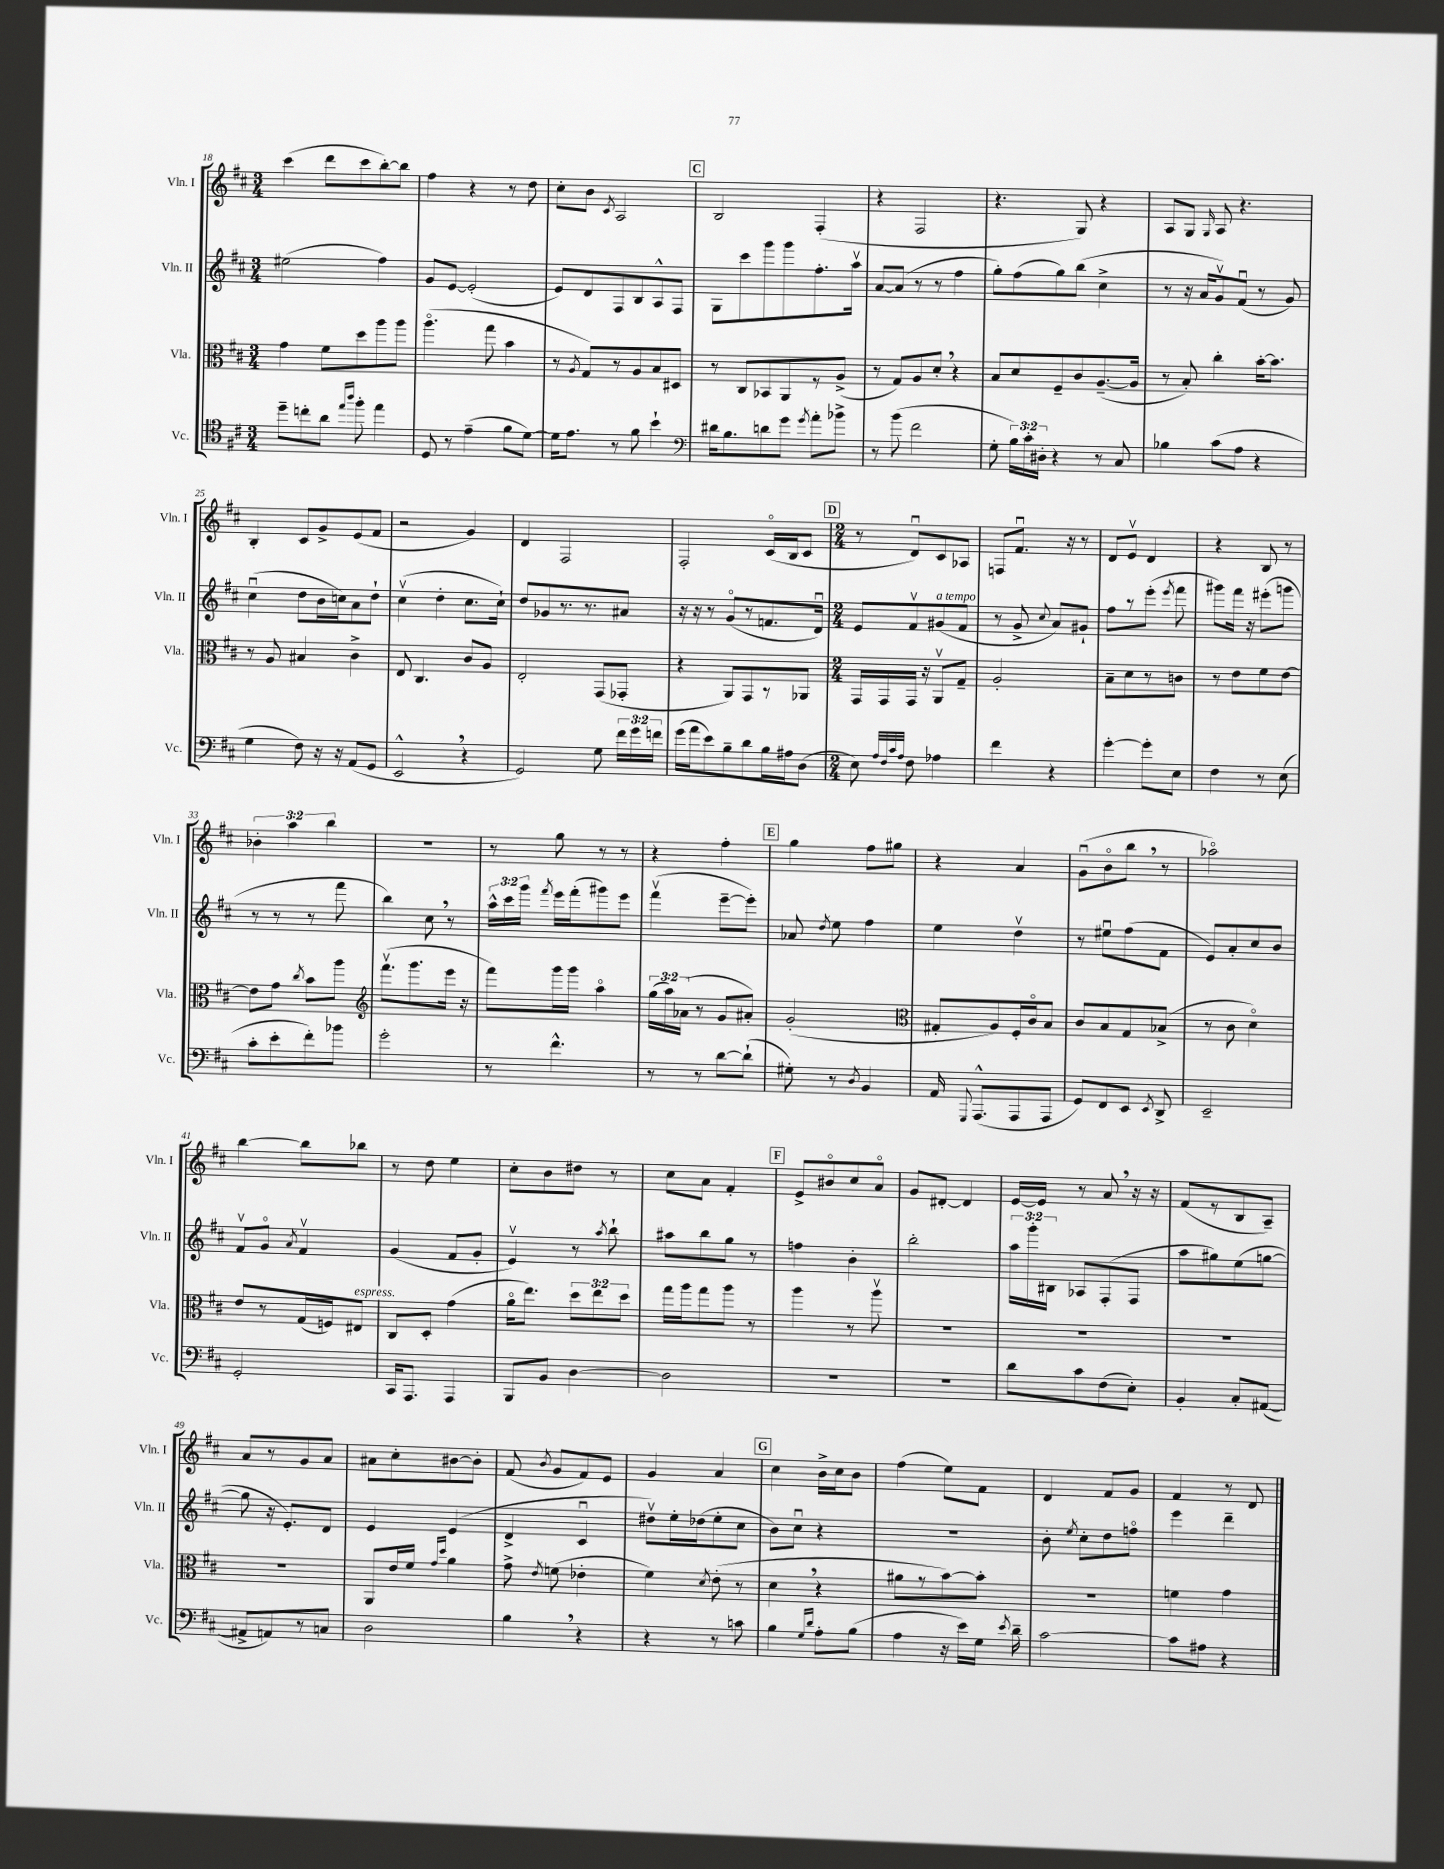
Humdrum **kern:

**kern	**kern	**kern	**kern
*part4	*part3	*part2	*part1
*staff4	*staff3	*staff2	*staff1
*I"Vc.	*I"Vla.	*I"Vln. II	*I"Vln. I
*I'Vc.	*I'Vla.	*I'Vln. II	*I'Vln. I
*clefC4	*clefC3	*clefG2	*clefG2
*k[f#c#]	*k[f#c#]	*k[f#c#]	*k[f#c#]
*M3/4	*M3/4	*M3/4	*M3/4
=18	=18	=18	=18
8dd~\L	4g\	(2ee#X\	(4ccc#\
8ccn'\	.	.	.
8a\J	8f#\L	.	8ddd\L
16qqee/LL	.	.	.
16qqaa/JJ	.	.	.
8ff#'\	8dd\	.	8ccc#\
4ee\	8aa\	4ff#\)	[8bb'\)
.	8aa\J	.	8bb\J]
=19	=19	=19	=19
8D/	(4.aa\	8g/L	4ff#\
8r	.	[8e/J	.
(4e~\	.	(2e'/]	4r
.	8gg\	.	.
8f#\L	4b\	.	8r
[8d\J)	.	.	8dd\
=20	=20	=20	=20
16d\KL]	8r	8e/L)	8cc#'\L
8.e\J	.	.	.
.	8qA/	.	.
.	8G/L)	8d/	8b\J
.	.	.	8qc#/
8r	8r	8F#/	2A/
8f#\	8A/	8B/	.
4b`\	8B/	8A^^/	.
.	8D#X/J	8F#/J	.
!!LO:REH:place=s1:t=C
=21	=21	=21	=21
*clefF4	*	*	*
16d#X\KL	8r	8G\L	2B/
8.B\	.	.	.
.	8C#/L	8ccc#\	.
8dn\	8BB-X/	8ggg\	.
8g\J	8AA/	8ggg\	.
8qg/	.	.	.
8a'\L	8r	8.ff#'\	(4F#'/
8b-X^\J	(8A^/J	.	.
.	.	16aav\Jk	.
=22	=22	=22	=22
8r	8r	[8a/L	4r
(8b\	8G/L)	(8a/J]	.
2f#\	8A/	8r	2F#/
.	8d',/J	8r	.
.	4r	4ff#\	.
=23	=23	=23	=23
8G'\	8B/L	8gg'\L)	4.r
24B\LL)	8d/	(8ff#\	.
24c#'\	.	.	.
24D#X'\JJ	.	.	.
4r	8F#~/	8gg\)	.
.	8c#/	(8bb\J	8G/)
8r	([8.A~/	4cc#^\	4r
8C#/	.	.	.
.	16A/Jk]	.	.
=24	=24	=24	=24
4B-X\	8r	8r	8A/L
.	8B'/)	16r	8G/J
.	.	16a/KL	.
.	.	.	16qqG/
(8c#\L	4cc#'\	8gv/)	8A/
8A\J	.	(8f#u/J	4.r
4r	[16b'\KL	8r	.
.	8.b\J]	.	.
.	.	8g/)	.
!!LO:LB:g=z
=25	=25	=25	=25
4G\	8r	(4cc#u\	4B'/
.	8A/	.	.
8F#\)	4B#X/	8dd\L	8c#/L
16r	.	16b\L	8g^/
16r	.	16ccn\J)	.
(8AA/L	4c#^\	8a\	(8e/
8GG/J	.	8dd`\J	8f#/J
=26	=26	=26	=26
2EE^^,/	8E/	(4cc#v\	2r
.	4.C#/	.	.
.	.	4dd'\	.
4r	8c#/L	8.cc#\L	4g/)
.	8A/J	.	.
.	.	16cc#`\Jk)	.
=27	=27	=27	=27
2GG/)	2E'/	8dd/L	4d/
.	.	8g-X/	.
.	.	8.r	2F#/
.	.	8.r	.
8G\	(8GG/L	.	.
24f#\LL	8GG-X'/J	8a#X/J	.
24g\	.	.	.
24fn\JJ	.	.	.
=28	=28	=28	=28
(16g\LL	4r	16r	2F#'/
16a\J	.	16r	.
8e\)	.	8r	.
8B~\	8AA/L)	(8g/L	.
8d\	8GG/	8r	.
16B\L	8r	8.fn/	(16c#/LL
16A#X\J	.	.	16B/J
(8D\J	8AA-X/J	.	8c#/J
.	.	16du/Jk)	.
!!LO:REH:place=s1:t=D
=29	=29	=29	=29
*M2/4	*M2/4	*M2/4	*M2/4
8E\)	16GG/LL	8e/L	8r
.	16GG/	.	.
32qqA/LLL	.	.	.
32qqF#/	.	.	.
32qqc#/	.	.	.
32qqA/JJJ	.	.	.
8F#\	16GG/JJ	8f#v/	8du/L)
.	16r	.	.
!	!	!LO:TX:a:i:t=a tempo	!
4A-X\	8AAv/L	(8g#X/	8c#/
.	8G~/J	8f#/J	8A-X/J
=30	=30	=30	=30
4f#\	2A'/	8r	8Fn/L
.	.	8g^/	8.f#u/J
.	.	8qqcc#/	.
4r	.	8a/L)	.
.	.	.	16r
.	.	8g#X`/J	8r
=31	=31	=31	=31
[4g'\	8B~\L	8ff#\L	8d/L
.	8d\	8r	8ev/J
8g'\L]	8r	(8eee'\J	4d/
.	.	8qeee/	.
8E\J	8cn\J	8fff#\	.
=32	=32	=32	=32
4F#\	8r	8ggg#X\L)	4r
.	8e\L	16fff#\Jk	.
.	.	16r	.
8r	8f#\	(8eee#X'\L	8B/
(8E\	[8e\J	8gggn\J	8r
!!LO:LB:g=z
=33	=33	=33	=33
8c#'\L	8e\L]	8r	6b-X'\
8e'\	8g\J	8r	.
.	.	.	6aa\
.	8qcc#/	.	.
8f#'\)	8b\L	8r	.
.	.	.	6bb\
8b-X\J	8aa\J	8fff#\	.
=34	=34	=34	=34
*	*clefG2	*	*
2g'\	(8.fff#v\L	4bb\)	2r
.	8.ggg\	.	.
.	.	8cc#,\	.
.	16eee\Jk	8r	.
.	16r	.	.
=35	=35	=35	=35
8r	8fff#\L)	24aa^^\LL	8r
.	.	24ccc#\	.
.	.	24ggg\JJ	.
.	.	8qfff#/	.
4.f#^^\	16ggg\L	16eee\LL	8gg\
.	16ggg\JJ	(16fff#'\J	.
.	4aa\	8ggg#X\)	8r
.	.	8eee\J	8r
=36	=36	=36	=36
8r	(24gg\LL	(4fff#v\	4r
.	24aa\)	.	.
.	(24a-X\JJ	.	.
8r	8r	.	.
[8d\L	8g/L	[8eee~\L	4ff#'\
(8d`\J]	8a#X'/J)	8eee'\J])	.
!!LO:REH:place=s1:t=E
=37	=37	=37	=37
8G#X'\)	(2g'/	8a-X/	4gg\
.	.	8qdd/	.
8r	.	8ee\	.
8qD/	.	.	.
4BB/	.	4ff#\	8ff#\L
.	.	.	8gg#X\J
=38	=38	=38	=38
*	*clefC3	*	*
16AA/	8G#X'/L	4ee\	4r
8qqGGG/	.	.	.
(8.AAA^^/L	.	.	.
.	8A/)	.	.
8AAA/	16F#'/L	4ddv\	4a/
.	16c#/J	.	.
8AAA/J	8B/J	.	.
=39	=39	=39	=39
8GG/L)	8c#/L	8r	(8gu\L
8FF#/	8B/	8ee#Xu\L	8b\
8EE/J	8G/	(8ff#\	8bb,\J
8qEE/	.	.	.
8DD^/	(8B-X^/J	8f#\J	8r
=40	=40	=40	=40
2EE~/	8r	8e/L)	2aa-X\)
.	8c#\	8a'/	.
.	4d\)	8cc#/	.
.	.	8b/J	.
!!LO:LB:g=z
=41	=41	=41	=41
2GG'/	8e/L	8f#v/L	[4bb\
.	8r	8g/J	.
.	.	8qa/	.
.	(16G/L	4f#v/	8bb\L]
.	16Fn/J)	.	.
!	!LO:TX:a:i:t=espress.	!	!
.	8E#X/J	.	8bb-X\J
=42	=42	=42	=42
16CC#/KL	8C#/L	(4g/	8r
8.AAA/J	.	.	.
.	8D'/J	.	8dd\
4AAA/	(4g\	8f#/L	4ee\
.	.	8g'/J	.
=43	=43	=43	=43
8BBB/L	16a\KL	4ev/)	8cc#'\L
.	8.ee\J)	.	.
8BB/J	.	.	8b\
[4D\	12dd\L	8r	8dd#X\J
.	12ee\	.	.
.	.	8qaa/	.
.	.	8bb`\	8r
.	12dd\J	.	.
=44	=44	=44	=44
2D\]	16gg\LL	8aa#X\L	8cc#\L
.	16aa\J	.	.
.	8gg\	8bb\	8a\J
.	8aa\J	8gg\J	4f#'/
.	8r	8r	.
!!LO:REH:place=s1:t=F
=45	=45	=45	=45
2r	4aa\	4ffn\	8e^/L
.	.	.	8b#X/
.	8r	4b'\	8cc#/
.	8aav\	.	8a/J
=46	=46	=46	=46
2r	2r	2bb'\	8g/L
.	.	.	[8d#X'/J
.	.	.	4d#/]
=47	=47	=47	=47
8d\L	2r	24aa\LL	[16e/LL
.	.	24ggg'\	.
.	.	.	16e/JJ]
.	.	24B#X\JJ	.
8c#\	.	8A-X/L	8r
(8F#\	.	(8F#'/	8a,/
8E'\J)	.	8F#/J	16r
.	.	.	16r
=48	=48	=48	=48
4BB'/	2r	8aa\L	(8f#/L
.	.	8gg#X\)	8r
8C#'/L	.	(8ee\	8B/
([8AA#X/J	.	[8ggn\J	8A~/J)
!!LO:LB:g=z
=49	=49	=49	=49
8AA#X^/L]	2r	8gg\]	8a/L
8AAn/)	.	16r	8r
.	.	8.e'/L)	.
8r	.	.	8g/
8Cn/J	.	8d/J	8a/J
=50	=50	=50	=50
2D\	8AA/L	4e/	8a#X\L
.	16e/L	.	8cc#'\
.	16f#/JJ	.	.
.	16qqg/LL	.	.
.	16qqdd/JJ	.	.
.	4a\	(4e/	[8b#X\
.	.	.	8b#'\J]
=51	=51	=51	=51
4B,\	8g^\	4d^/	(8f#/
.	8qe/	.	8qb/
.	(8fn\	.	8g/L
4r	4e-X'\	4c#u/	8f#/)
.	.	.	8e/J
=52	=52	=52	=52
4r	4f#\)	8dd#Xv\L)	4g/
.	.	16ee'\L	.
.	.	(16dd-X\J	.
.	8qd/	.	.
8r	(8e'\	8ee'\	4a/
8cn\	8r	8cc#\J	.
!!LO:REH:place=s1:t=G
=53	=53	=53	=53
4B\	4d,\	8b\L)	4cc#\
.	.	8cc#u\J	.
16qqG/LL	.	.	.
16qqd/JJ	.	.	.
8A'\L	4r	4r	16b^\LL
.	.	.	16cc#\J
(8B\J	.	.	8b\J
=54	=54	=54	=54
4A\	8a#X\L	2r	(4ff#\
.	8r	.	.
16r	[8b\)	.	8ee\L)
16e\LL)	.	.	.
16G\JJ	8b'\J]	.	8f#\J
8qe/	.	.	.
16d~\	.	.	.
=55	=55	=55	=55
[2c#\	2r	8b'\	4d/
.	.	8qee/	.
.	.	8cc#'\L	.
.	.	8dd\	8f#/L
.	.	8ffn\J	8g/J
=56	=56	=56	=56
8c#\L]	4fn\	4eee\	4f#/
8A#X\J	.	.	.
4r	4g\	4ddd~\	8r
.	.	.	8d/
==	==	==	==
*-	*-	*-	*-
